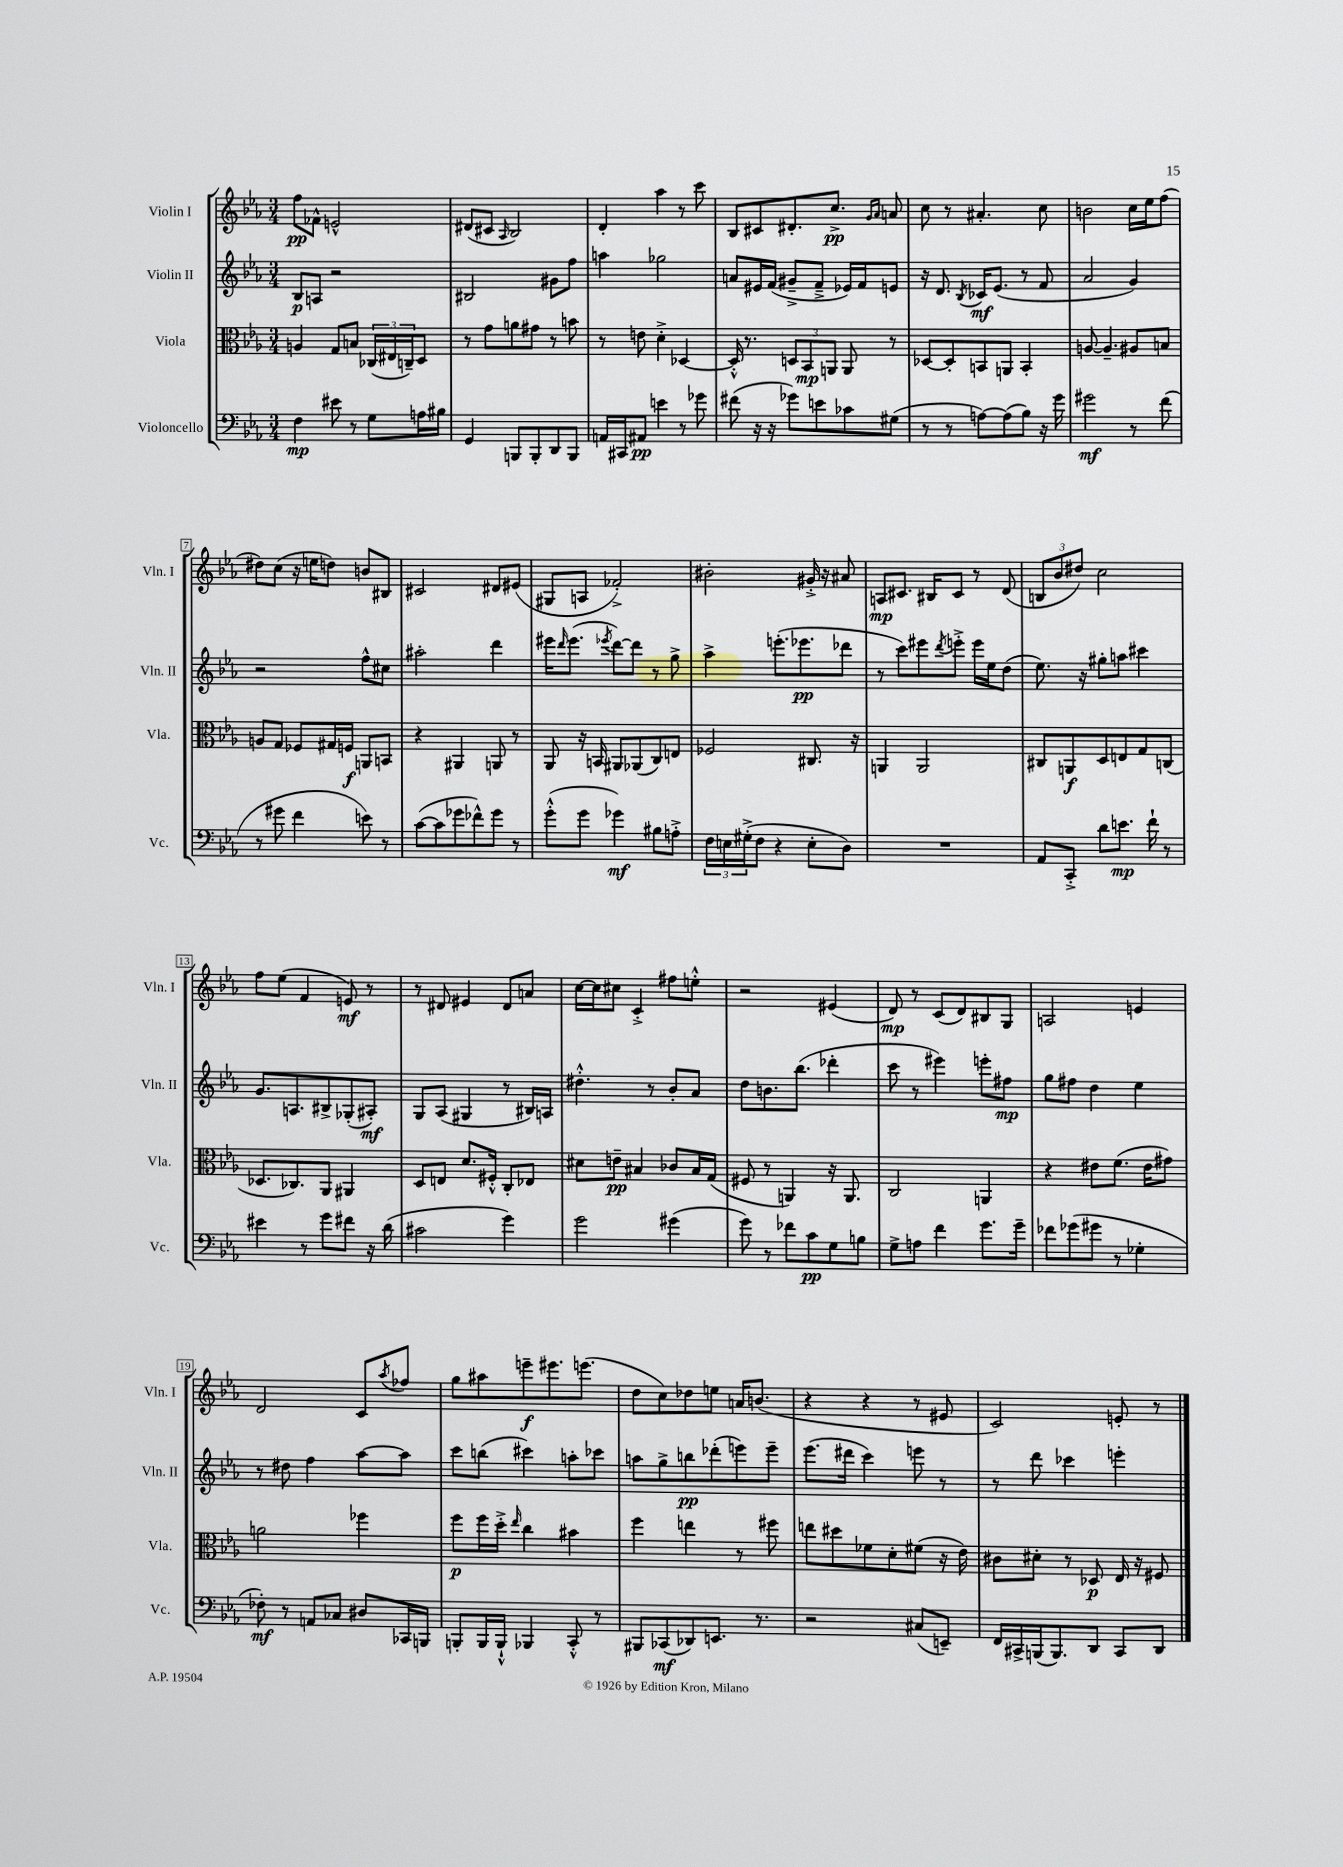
<<
\new StaffGroup <<
\new Staff = "s0" \with { instrumentName = "Violin I" shortInstrumentName = "Vln. I" } {
    \clef treble \key ees \major \numericTimeSignature \time 3/4
    f''8\pp fes'8-^ e'2-^ |
    dis'8( cis'8 \grace { aes16 } bes2) |
    d'4-. aes''4 r8 c'''8 |
    bes8 cis'8 dis'8.-. c''8.->\pp \grace { g'16 aes'16 } a'8 |
    c''8 r8 ais'4.-. c''8 |
    b'2 c''16 ees''16 f''8( |
    dis''8) c''8( r16 e''16 d''8) b'8 bis8 |
    cis'2 dis'8 eis'8( |
    gis8 a8 fes'2-.->) |
    bis'2-. gis'16-.-> r16 ais'8 |
    a8\mp cis'8. bis16 cis'8 r8 d'8( |
    \tuplet 3/2 { b8 bes'8 dis''8) } c''2 |
    f''8 ees''8( f'4 e'8\mf) r8 |
    r8 dis'8 eis'4 dis'8 a'8 |
    c''16~ c''16 cis''8 c'4-.-> fis''8 e''8-.-^ |
    r2 eis'4( |
    d'8\mp) r8 c'8( d'8) bis8 g8 |
    a2 e'4 |
    d'2 c'8 \acciaccatura { aes''8 } fes''8 |
    g''8 ais''8 e'''8--\f eis'''8. e'''8.( |
    d''8 c''8) des''8 e''8 a'16 b'8.( |
    r4 r4 r8 eis'8 |
    c'2) e'8-. r8 \bar "|." |
}
\new Staff = "s1" \with { instrumentName = "Violin II" shortInstrumentName = "Vln. II" } {
    \clef treble \key ees \major \numericTimeSignature \time 3/4
    bes8\p a8 r2 |
    bis2 gis'8 f''8 |
    a''4 ges''2 |
    a'8 eis'16 f'16( gis'8---> f'8---> ees'16) f'16 e'8 |
    r16 d'8. \acciaccatura { bes8 } ces'16\mf ees'8.( r8 f'8 |
    aes'2 g'4) |
    r2 f''8-^ cis''8 |
    ais''2-. d'''4 |
    eis'''16 \grace { d'''16 } eis'''8.( \acciaccatura { ees'''8 } d'''8~) d'''8 r8 g''8-> |
    aes''4-> e'''8.-.( ees'''8.\pp des'''8 |
    r8 c'''8) eis'''8 \acciaccatura { d'''8 } e'''8-.-> e'''16 ees''16 d''8( |
    ees''8.) r16 gis''8-. a''8 cis'''4 |
    g'8. a8. bis8-> ges8-.( ais8-.\mf) |
    g8 aes8( gis4 r8 bis16) a16 |
    dis''4.-.-^ r8 bes'8-. aes'8 |
    d''8 b'8. bes''8.( des'''4-. |
    c'''8 r8 eis'''4) e'''8-. fis''8\mp |
    g''8 fis''8 d''4 ees''4 |
    r8 dis''8 f''4 aes''8~ aes''8 |
    c'''8 b''8( cis'''4) a''8-. ces'''8 |
    a''8 g''8-> b''8\pp des'''8-.( e'''8) e'''8-- |
    ees'''8.( dis'''16 c'''4) e'''8 r8 |
    r8 d'''8 ces'''4 e'''4-. \bar "|." |
}
\new Staff = "s2" \with { instrumentName = "Viola" shortInstrumentName = "Vla." } {
    \clef alto \key ees \major \numericTimeSignature \time 3/4
    a4 g8 b8 \tuplet 3/2 { ces16( eis16 c16--) } d8 |
    r8 g'8 a'8 gis'8 r8 b'8 |
    r8 e'8 d'4-.-> des4~ |
    des16-.-^ r8. \tuplet 3/2 { d8 bes,8\mp a,8 } a,8 r8 |
    des8~ des8-. b,8 a,8 b,4-. |
    a8~ a4.-- ais8 b8 |
    a8 g8 fes8 gis16 f16\f a,8 b,8 |
    r4 ais,4 a,8 r8 |
    aes,8 r16 b,16 ais,8 aes,8( c8) e8 |
    fes2 cis8. r16 |
    a,4 a,2 |
    cis8 a,8\f d8 e8 g8 c8( |
    des8. ces8.) aes,8 ais,4 |
    d8 e8 d'8. fis16-.-^ c8-. ees8 |
    dis'8 e'8--\pp bis4 ces'8 bis16 g16( |
    fis8 r8 a,4) r16 a,8. |
    c2 a,4 |
    r4 eis'8 f'8.( eis'16 gis'8) |
    a'2 fes''4 |
    f''8\p f''16 d''16-.-> \grace { ees''16 } c''4 bis'4 |
    f''4 e''4 r8 fis''8 |
    e''8 dis''8 fes'8 d'8-. fis'8( r16 ees'16) |
    cis'8 dis'8-. r8 des8\p ees16 r16 fis8 \bar "|." |
}
\new Staff = "s3" \with { instrumentName = "Violoncello" shortInstrumentName = "Vc." } {
    \clef bass \key ees \major \numericTimeSignature \time 3/4
    f4\mp eis'8 r8 g8 a16 bis16 |
    g,4 b,,8 b,,8-. d,8 b,,8 |
    a,16 cis,16 ais,8\pp e'4 r8 ges'8 |
    fis'8( r16 r16 ges'8) e'8 ces'8 gis8( |
    r8 r8 a8~) a8( bes8) r16 g'16 |
    gis'2\mf r8 f'8( |
    r8 gis'8 f'4 e'8) r8 |
    c'8~( c'8 ges'8 fes'8-^) ges'8 r8 |
    g'8-.-^( g'8 ges'4\mf) bis8 a8-.-> |
    \tuplet 3/2 { f16 e16 gis16-.->( } f8 r4 e8-. d8) |
    R2. |
    aes,8 c,8-.-> d'8 e'8.\mp f'16-! r8 |
    eis'4 r8 g'8 fis'8 r16 d'16( |
    cis'2 g'4) |
    g'2 gis'4( |
    g'8) r8 fes'8 c'8\pp g8 b8 |
    g8-> a8 f'4 g'8. g'16-- |
    fes'8 ges'8( gis'8 r8 ges4-. |
    fes8-.\mf) r8 a,8 ces8 dis8 ces,16 b,,16 |
    b,,8-. b,,16 b,,16-!-^ bes,,4 c,8-.-^ r8 |
    bis,,8 ces,8\mf( des,8) e,8. r8. |
    r2 cis8( e,8--) |
    f,16 cis,16-> b,,16( b,,8.) d,8 cis,8 d,8 \bar "|." |
}
>>
>>
\layout { \context { \Score \override BarNumber.stencil = #(make-stencil-boxer 0.1 0.3 ly:text-interface::print) } }
